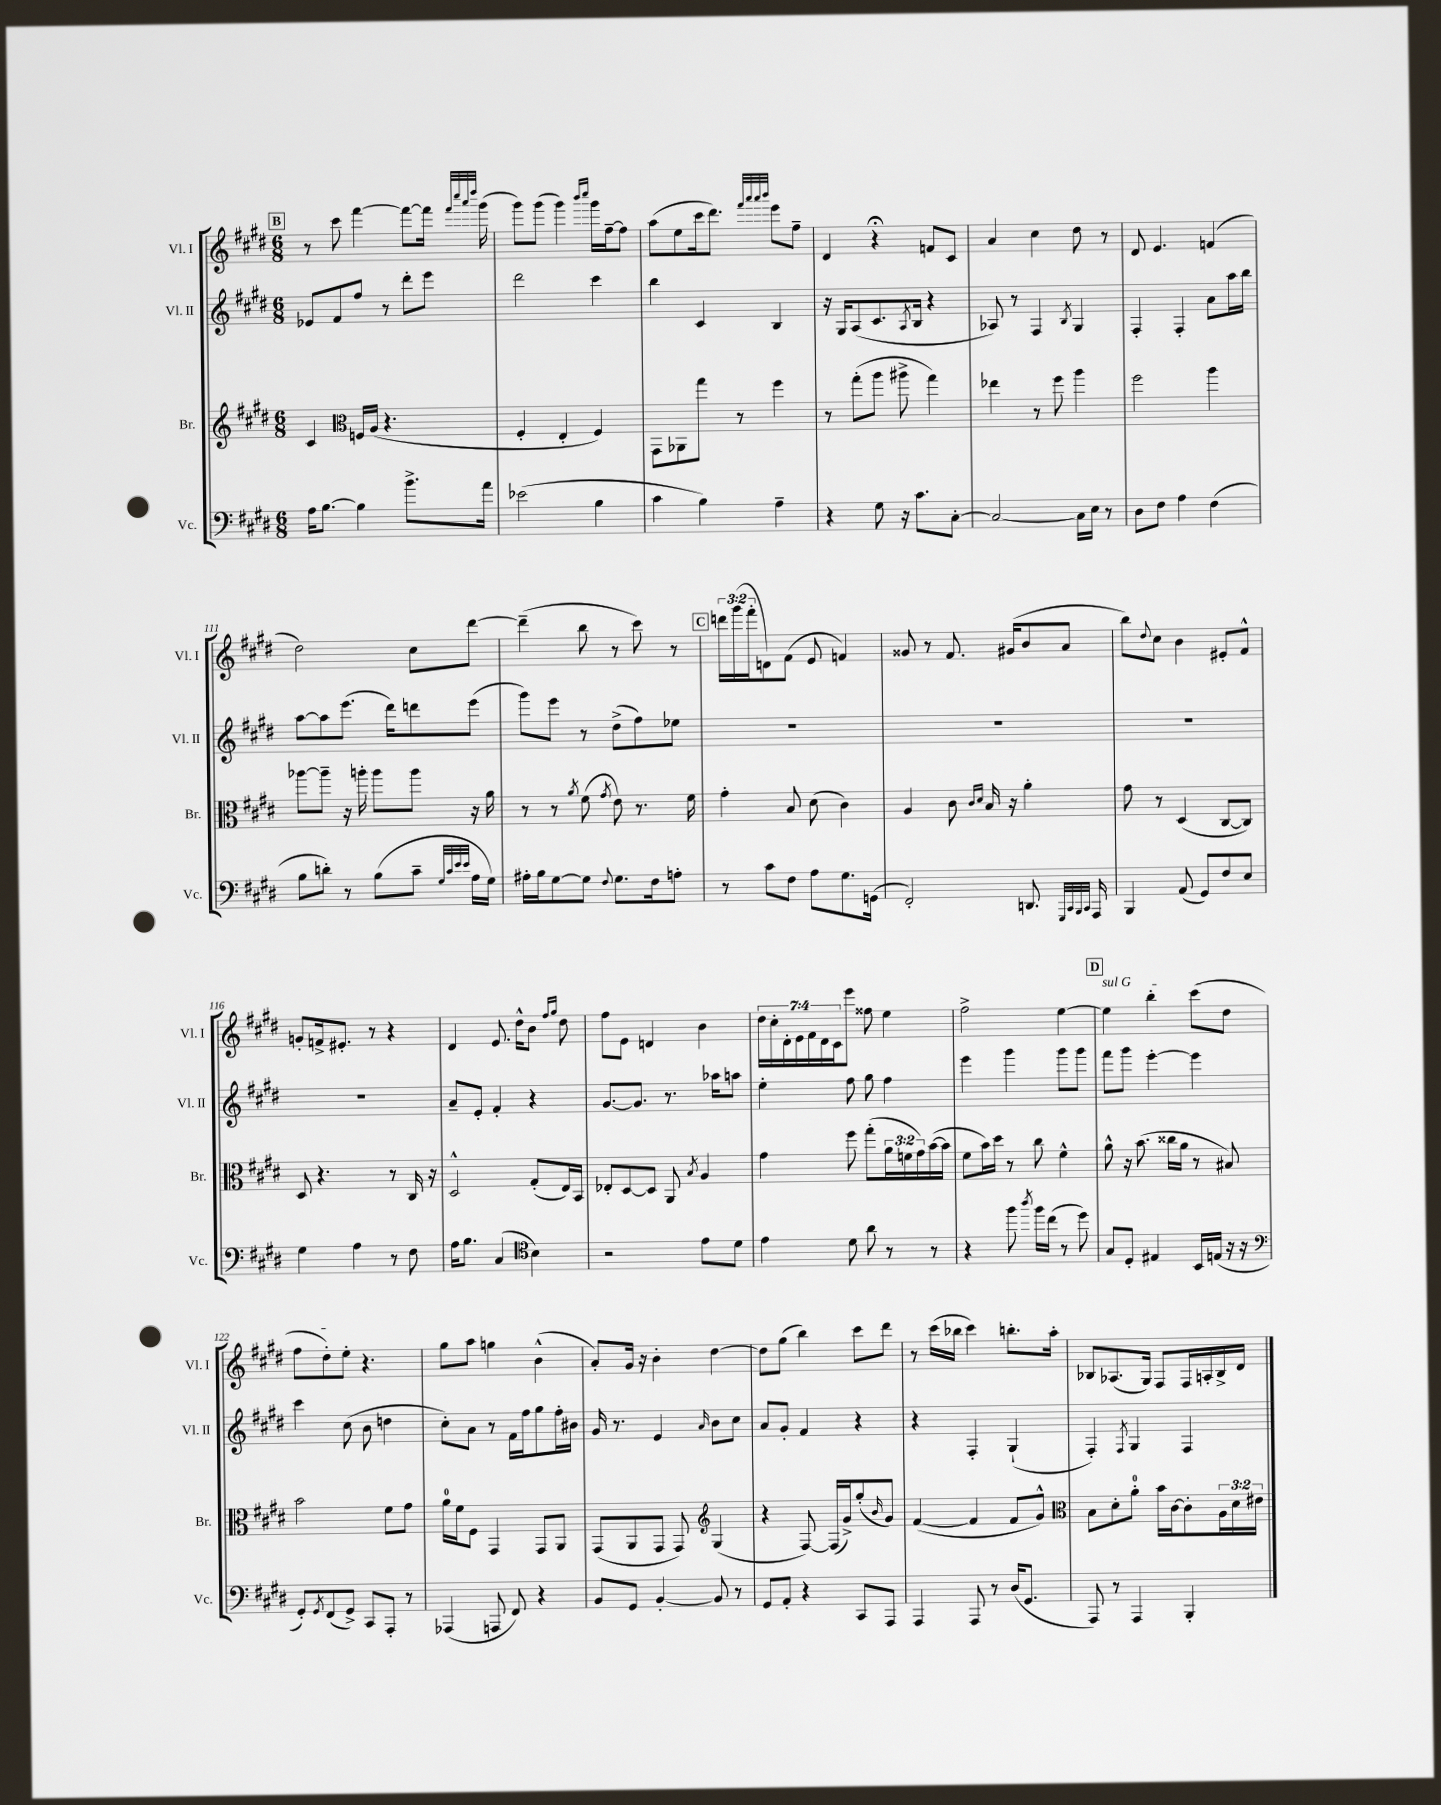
<<
\new StaffGroup <<
\new Staff = "s0" \with { instrumentName = "Vl. I" shortInstrumentName = "Vl. I" } {
    \clef treble \key e \major \numericTimeSignature \time 6/8 \override Staff.TupletNumber.text = #tuplet-number::calc-fraction-text
    \mark \markup { \box "B" } r8 cis'''8 fis'''4~ fis'''8~ fis'''16 \grace { fis'''32 cis''''32 a'''32 dis''''32 } gis'''16( |
    gis'''8) gis'''8( gis'''4) \grace { b'''16 cis''''16 } gis'''16 fis''16~-- fis''8 |
    a''8( e''8 cis'''16 dis'''8.) \grace { fis'''32 a'''32 a'''32 b'''32 } e'''8 fis''8-- |
    dis'4 r4\fermata f'8 cis'8 |
    a'4 cis''4 dis''8 r8 |
    dis'8 e'4. f'4( |
    dis''2) cis''8 dis'''8~ |
    dis'''4--( b''8 r8 cis'''8) r8 |
    \mark \markup { \box "C" } \tuplet 3/2 { d'''16 gis'''16( fis'''16-. } d'8) fis'8( e'8 f'4) |
    gisis'8 r8 fis'8. gis'16( b'8 a'8 |
    b''8) \appoggiatura { dis''8 } cis''8 b'4 eis'8-. fis'8-^ |
    g'8-. f'16-> eis'8.-. r8 r4 |
    dis'4 e'8. dis''16-^ b'8 \grace { fis''16 gis''16 } dis''8 |
    fis''8 e'8 d'4 b'4 |
    \tuplet 7/4 { dis''16 cis''16-. dis'16-. e'16 fis'16 dis'16 cis'16 } e'''8 fisis''8 e''4 |
    fis''2-> e''4~ |
    \mark \markup { \box "D" } \once \override TextSpanner.bound-details.left.text = \markup { \italic "sul G" } e''4\startTextSpan b''4-. cis'''8( dis''8 |
    fis''8 dis''8-.) e''8-.\stopTextSpan r4. |
    gis''8 a''8 g''4 b'4-^( |
    a'8-.) gis'16 r16 b'4-. dis''4~ |
    dis''8 gis''8( b''4) cis'''8 dis'''8 |
    r8 cis'''16( bes''16 cis'''4) b''8.-. a''16-. |
    bes8 aes8.( gis16) fis8 fis16 a16-. bes16-> dis'16 \bar "|." |
}
\new Staff = "s1" \with { instrumentName = "Vl. II" shortInstrumentName = "Vl. II" } {
    \clef treble \key e \major \numericTimeSignature \time 6/8
    \mark \markup { \box "B" } ees'8 fis'8 fis''8 r8 dis'''8-. e'''8 |
    dis'''2 cis'''4 |
    b''4 cis'4 b4 |
    r16 gis16 a8( cis'8. \acciaccatura { a8 } b16 r4 |
    aes8) r8 fis4 \acciaccatura { b8 } gis4 |
    fis4-. fis4-. a'8 a''16 b''16 |
    a''8~ a''8 e'''8.( dis'''16) d'''8 e'''8( |
    gis'''8) e'''8 r8 dis''8->( fis''8) ees''8 |
    \mark \markup { \box "C" } R2. |
    R2. |
    R2. |
    R2. |
    a'8-- e'8-. fis'4-. r4 |
    gis'8.~ gis'8. r8. aes''16 a''8 |
    e''4-. fis''8 gis''8 fis''4 |
    e'''4 gis'''4 gis'''8 gis'''8 |
    \mark \markup { \box "D" } fis'''8 gis'''8 e'''4~-. e'''4 |
    cis'''4 cis''8( b'8 d''4 |
    cis''8-.) a'8 r8 fis'16 fis''16 gis''8 fis''16-. bis'16 |
    gis'16 r8. e'4 \grace { a'16 } b'8 cis''8 |
    a'8 gis'8-. fis'4 r4 |
    r4 fis4-. gis4-!( |
    fis4-.) \acciaccatura { fis8 } gis4 fis4 \bar "|." |
}
\new Staff = "s2" \with { instrumentName = "Br." shortInstrumentName = "Br." } {
    \clef treble \key e \major \numericTimeSignature \time 6/8 \override Staff.TupletNumber.text = #tuplet-number::calc-fraction-text
    \mark \markup { \box "B" } cis'4 \clef alto f16 a16( r4. |
    fis4-. e4-. fis4) |
    gis,8 aes,8 gis''8 r8 fis''4 |
    r8 gis''8-.( a''8 ais''8-> gis''4) |
    ees''4 r8 fis''8 a''4 |
    fis''2 a''4 |
    aes''8~ aes''8-- r16 a''16-. a''8 a''8 r16 a'16 |
    r8 r8 \acciaccatura { a'8 } fis'8( \acciaccatura { gis'8 } e'8) r8. fis'16 |
    \mark \markup { \box "C" } gis'4-. b8 dis'8( cis'4) |
    a4 cis'8 \grace { cis'16 dis'16 } b16 r16 a'4-. |
    gis'8 r8 dis4( cis8~ cis8) |
    dis8 r4. r8 cis16 r16 |
    dis2-^ gis8-.( e16) b,16 |
    ees8-. dis8~ dis8 a,8 \acciaccatura { b8 } a4 |
    gis'4 fis''8 gis''8-.( \tuplet 3/2 { a'16 f'16 gis'16) } b'16~( b'16 |
    fis'8 b'16) dis''16 r8 cis''8 fis'4-^ |
    \mark \markup { \box "D" } a'8-^ r16 b'8.( cisis''16 a'16 r8 bis8) |
    b'2 fis'8 gis'8 |
    a'16-0 fis'16 fis8 gis,4 gis,8 a,8 |
    gis,8( a,8 gis,8 gis,8) \clef treble gis4( |
    r4 fis8~) fis16( gis'16->) gis''8-.( \grace { b'16 } gis'8) |
    fis'4~( fis'4 fis'8 gis'8-^) |
    \clef alto b8 dis'8-. a'8-0-. b'16 cis'16~ cis'8-. \tuplet 3/2 { a16 dis'16 eis'16 } \bar "|." |
}
\new Staff = "s3" \with { instrumentName = "Vc." shortInstrumentName = "Vc." } {
    \clef bass \key e \major \numericTimeSignature \time 6/8
    \mark \markup { \box "B" } a16 b8.~ b4 b'8.-> a'16 |
    ees'2( b4 |
    cis'4 b4) a4-- |
    r4 gis8 r16 cis'8. cis8~-. |
    cis2~ cis16 e16 r8 |
    dis8 fis8 a4 fis4( |
    b8 d'8-.) r8 b8( cis'8-- \grace { gis32 cis'32 e'32 e'32 } a16 gis16) |
    ais16-. b16 gis8~ gis8 \appoggiatura { fis8 } gis8. fis16 a8-. |
    \mark \markup { \box "C" } r8 cis'8 fis8 a8 gis8. g,16( |
    fis,2-.) d,8. \grace { gis,,32 cis,32 b,,32 cis,32 } a,,16 |
    b,,4 a,8( gis,8) fis8 e8 |
    gis4 a4 r8 fis8 |
    a16 b8. cis4( \clef tenor b4) |
    r2 e'8 dis'8 |
    e'4 dis'8 a'8 r8 r8 |
    r4 fis''8 \acciaccatura { a''8 } fis''16 cis''16( r8 dis''8) |
    \mark \markup { \box "D" } gis8 dis8-. eis4 b,16 e16( r16 r16 |
    \clef bass gis,8-.) \acciaccatura { gis,8 } fis,8( gis,8->) cis,8 a,,8-. r8 |
    aes,,4( a,,8 fis,8) r4 |
    b,8 gis,8 b,4~-. b,8 r8 |
    gis,8 a,8-. r4 cis,8 a,,8 |
    a,,4 a,,8 r8 dis16( gis,8. |
    a,,8) r8 a,,4 b,,4-. \bar "|." |
}
>>
>>
\layout { \context { \Score currentBarNumber = #105 } }
